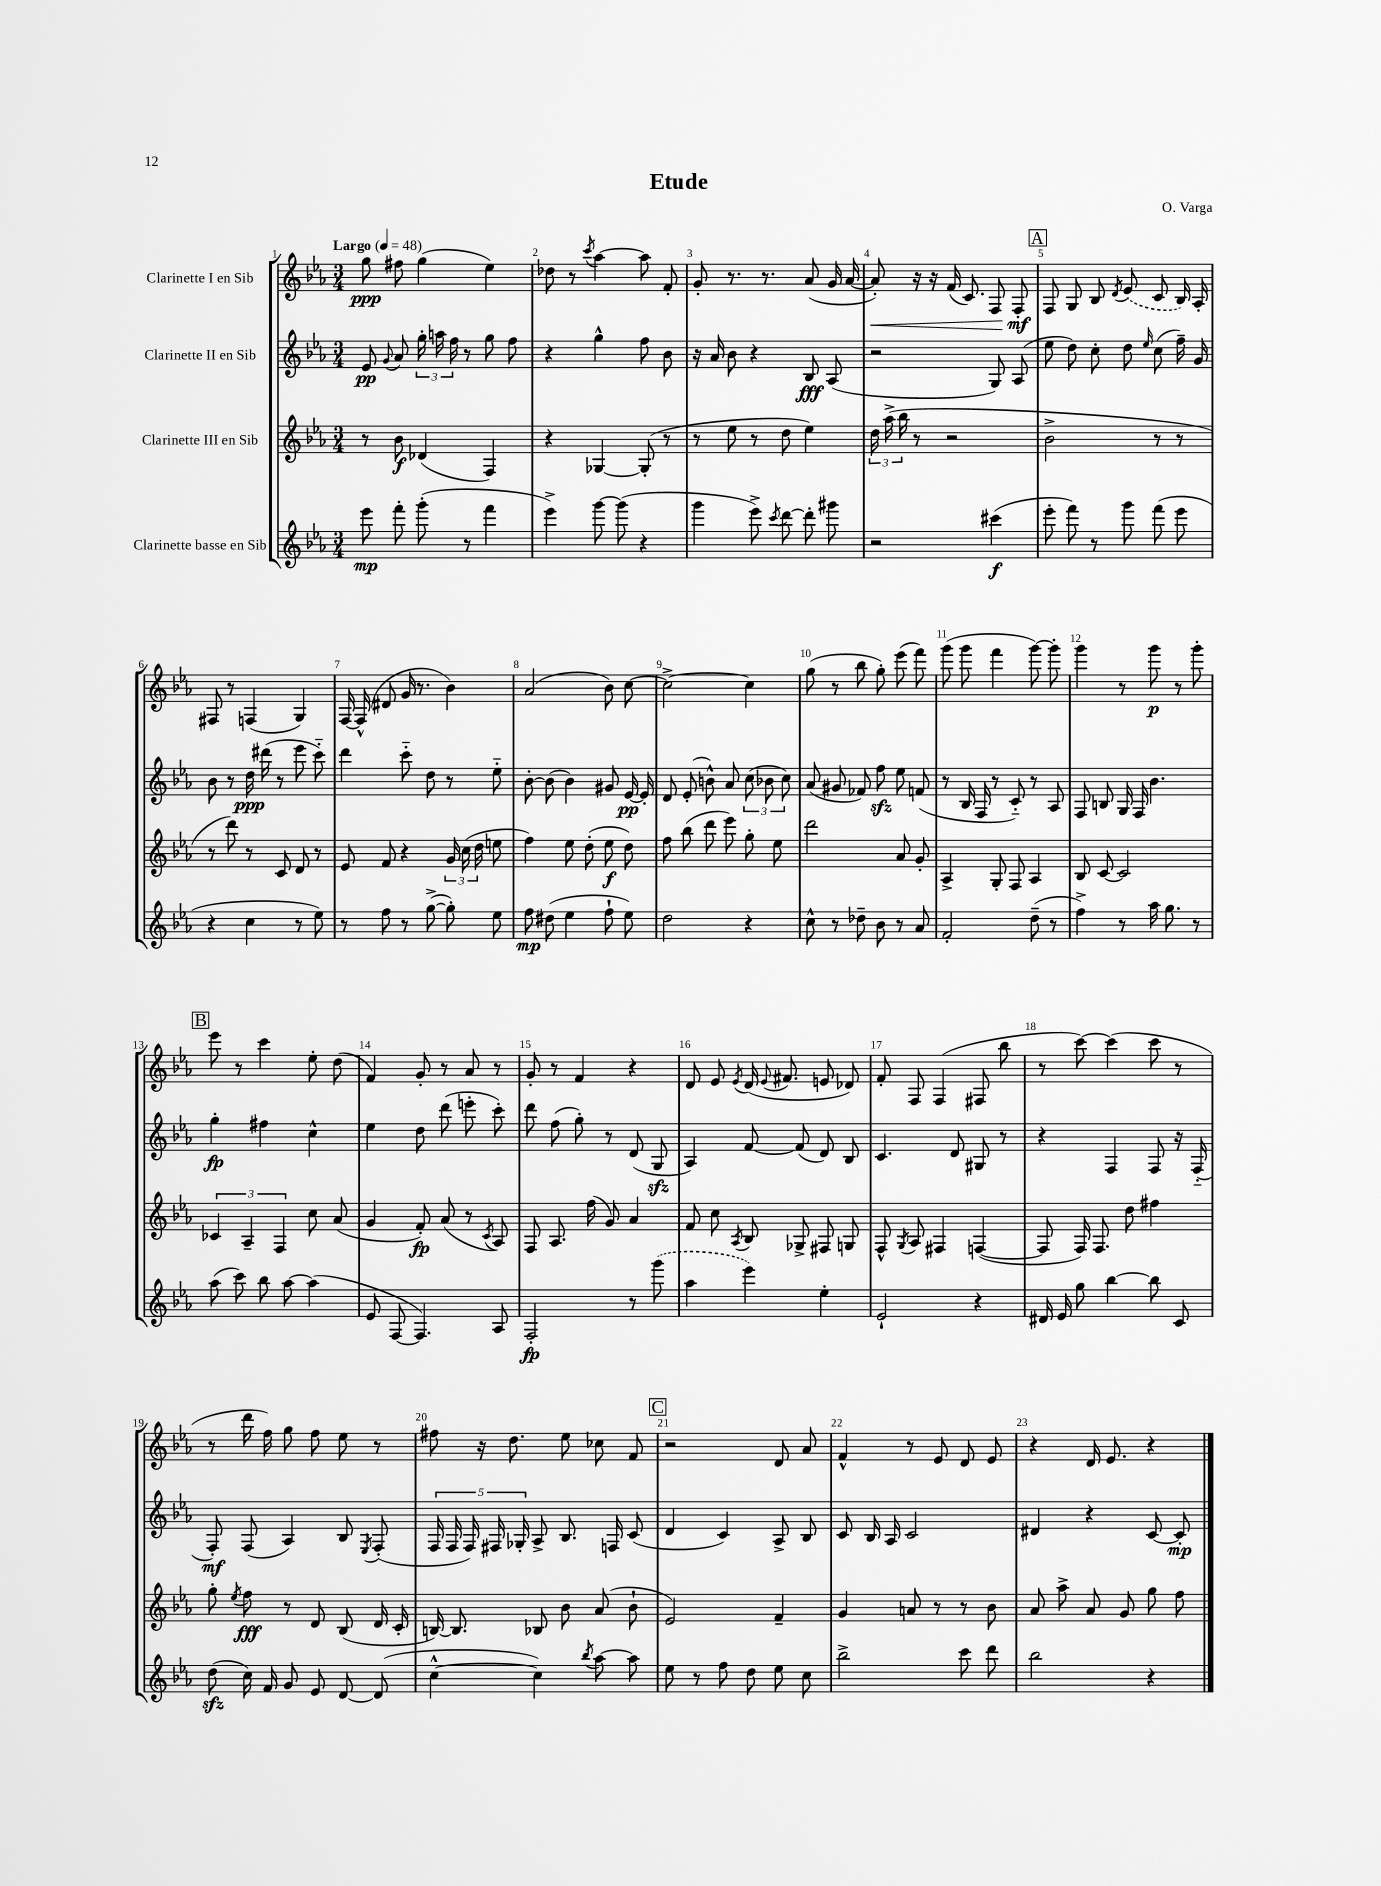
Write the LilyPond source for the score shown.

\header { title = "Etude" composer = "O. Varga" }
<<
\new StaffGroup <<
\new Staff = "s0" \with { instrumentName = "Clarinette I en Sib" } {
    \clef treble \key ees \major \numericTimeSignature \time 3/4 \tempo "Largo" 4 = 48
    \autoBeamOff g''8\ppp fis''8 g''4( ees''4) |
    des''8 r8 \acciaccatura { c'''8 } aes''4~ aes''8 f'8-. |
    g'8-. r8. r8. aes'8( g'16 aes'16~ |
    aes'8-.\<) r16 r16 f'16( c'8.) f8 f8-.\mf\! |
    \mark \markup { \box "A" } f8 g8 bes8 \acciaccatura { d'8 } \once \slurDashed ees'8( c'8 bes16) aes16-. |
    fis8 r8 f4( g4) |
    f16~ f16-^( dis'8 g'16 r8. bes'4) |
    aes'2( bes'8) c''8~ |
    c''2~-> c''4 |
    g''8( r8 bes''8 g''8-.) ees'''8( f'''8) |
    g'''8( g'''8 f'''4 g'''8~) g'''8-. |
    g'''4 r8 g'''8\p r8 g'''8-. |
    \mark \markup { \box "B" } ees'''8 r8 c'''4 ees''8-. d''8( |
    f'4) g'8-. r8 aes'8 r8 |
    g'8-. r8 f'4 r4 |
    d'8 ees'8 \acciaccatura { ees'8 } d'16( \appoggiatura { ees'8 } fis'8. e'8 des'8) |
    f'8-. f8 f4( fis8 bes''8 |
    r8 c'''8~) c'''4( c'''8 r8 |
    r8 d'''16 f''16) g''8 f''8 ees''8 r8 |
    fis''8 r16 d''8. ees''8 ces''8 f'8 |
    \mark \markup { \box "C" } r2 d'8 aes'8 |
    f'4-^ r8 ees'8 d'8 ees'8 |
    r4 d'16 ees'8. r4 \bar "|." |
}
\new Staff = "s1" \with { instrumentName = "Clarinette II en Sib" } {
    \clef treble \key ees \major \numericTimeSignature \time 3/4
    \autoBeamOff ees'8\pp \appoggiatura { g'8 } aes'8 \tuplet 3/2 { g''16-. a''16 f''16 } r8 g''8 f''8 |
    r4 g''4-^ f''8 bes'8 |
    r16 aes'16 bes'8 r4 bes8\fff aes8( |
    r2 g8) aes8( |
    \mark \markup { \box "A" } ees''8 d''8) c''8-. d''8 \grace { ees''16 } c''8( f''16--) g'16 |
    bes'8 r8 d''16\ppp dis'''16( r8 ees'''8 c'''8-_) |
    d'''4 c'''8-_ d''8 r8 ees''8-_ |
    bes'8~-. bes'8( bes'4) gis'8 ees'16~\pp ees'16-. |
    d'8 ees'8-.( b'8-^) aes'8 \tuplet 3/2 { c''8( bes'8 c''8) } |
    aes'8( gis'8 fes'8) f''8\sfz ees''8 f'8( |
    r8 bes16 f16 r8 c'8-_) r8 aes8 |
    f8 b8 g16 f16 bes'4. |
    \mark \markup { \box "B" } g''4-.\fp fis''4 c''4-^ |
    ees''4 d''8 d'''8( e'''8-. c'''8-.) |
    d'''8 f''8( g''8-.) r8 d'8( g8\sfz |
    aes4) f'8~ f'8( d'8) bes8 |
    c'4. d'8 gis8 r8 |
    r4 f4 f8 r16 f16-_( |
    f8-.\mf) f8( aes4) bes8 \acciaccatura { ees8 } f8-.( |
    \tuplet 5/4 { f16 f16 f16) fis16 ges16-. } aes8-> bes8. f16 c'8( |
    \mark \markup { \box "C" } d'4 c'4) aes8-> bes8 |
    c'8 bes16 aes16 c'2 |
    dis'4 r4 c'8~ c'8-.\mp \bar "|." |
}
\new Staff = "s2" \with { instrumentName = "Clarinette III en Sib" } {
    \clef treble \key ees \major \numericTimeSignature \time 3/4
    \autoBeamOff r8 bes'8\f des'4( f4) |
    r4 ges4~ ges8-.( r8 |
    r8 ees''8 r8 d''8 ees''4) |
    \tuplet 3/2 { d''16 aes''16->( bes''16 } r8 r2 |
    \mark \markup { \box "A" } bes'2-> r8 r8 |
    r8 d'''8) r8 c'8 d'8 r8 |
    ees'8 f'8 r4 \tuplet 3/2 { g'16 c''16( d''16 } e''8 |
    f''4) ees''8 d''8-.( ees''8\f d''8) |
    f''8 bes''8( d'''8 ees'''8) g''8-. ees''8 |
    d'''2 aes'8 g'8-. |
    aes4-> g8-. f8 aes4 |
    bes8 c'8~ c'2 |
    \mark \markup { \box "B" } \tuplet 3/2 { ces'4 aes4-- f4 } c''8 aes'8( |
    g'4 f'8-.\fp) aes'8( r8 \acciaccatura { c'8 } aes8) |
    f8 aes8. f''16( g'8) aes'4 |
    f'8 c''8 \acciaccatura { aes8 } bes8 ges8-> fis8 g8 |
    f8-^ \acciaccatura { g8 } aes8 fis4 f4~( |
    f8 f16) f8. d''8 fis''4 |
    g''8-. \acciaccatura { ees''8 } f''8\fff r8 d'8 bes8( d'16 c'16-. |
    b16~) b8. bes8 bes'8 aes'8( bes'8-! |
    \mark \markup { \box "C" } ees'2) f'4-- |
    g'4 a'8 r8 r8 bes'8 |
    aes'8 aes''8-> aes'8 g'8 g''8 f''8 \bar "|." |
}
\new Staff = "s3" \with { instrumentName = "Clarinette basse en Sib" } {
    \clef treble \key ees \major \numericTimeSignature \time 3/4
    \autoBeamOff ees'''8\mp f'''8-. g'''8-.( r8 f'''4 |
    ees'''4->) g'''8~ g'''8( r4 |
    g'''4 ees'''8->) \acciaccatura { c'''8 } d'''8~ d'''8-. gis'''8 |
    r2 cis'''4\f( |
    \mark \markup { \box "A" } ees'''8-. f'''8) r8 g'''8 f'''8( ees'''8 |
    r4 c''4 r8 ees''8) |
    r8 f''8 r8 g''8~->( g''8-.) ees''8 |
    f''8\mp dis''8( ees''4 f''8-! ees''8) |
    d''2 r4 |
    c''8-^ r8 des''8-- bes'8 r8 aes'8 |
    f'2-. d''8--( r8 |
    f''4->) r8 aes''16 g''8. r8 |
    \mark \markup { \box "B" } aes''8( c'''8) bes''8 aes''8~ aes''4( |
    ees'8 f8~ f4.) aes8 |
    f2-.\fp r8 \once \slurDashed g'''8( |
    aes''4 ees'''4) ees''4-. |
    ees'2-! r4 |
    dis'16 ees'16 g''8 bes''4~ bes''8 c'8 |
    d''8\sfz( c''16) f'16 g'8 ees'8 d'8~ d'8( |
    c''4~-^ c''4) \acciaccatura { bes''8 } aes''8~ aes''8 |
    \mark \markup { \box "C" } ees''8 r8 f''8 d''8 ees''8 c''8 |
    bes''2-> c'''8 d'''8 |
    bes''2 r4 \bar "|." |
}
>>
>>
\layout { \context { \Score \override BarNumber.break-visibility = ##(#f #t #t) barNumberVisibility = #all-bar-numbers-visible } }
